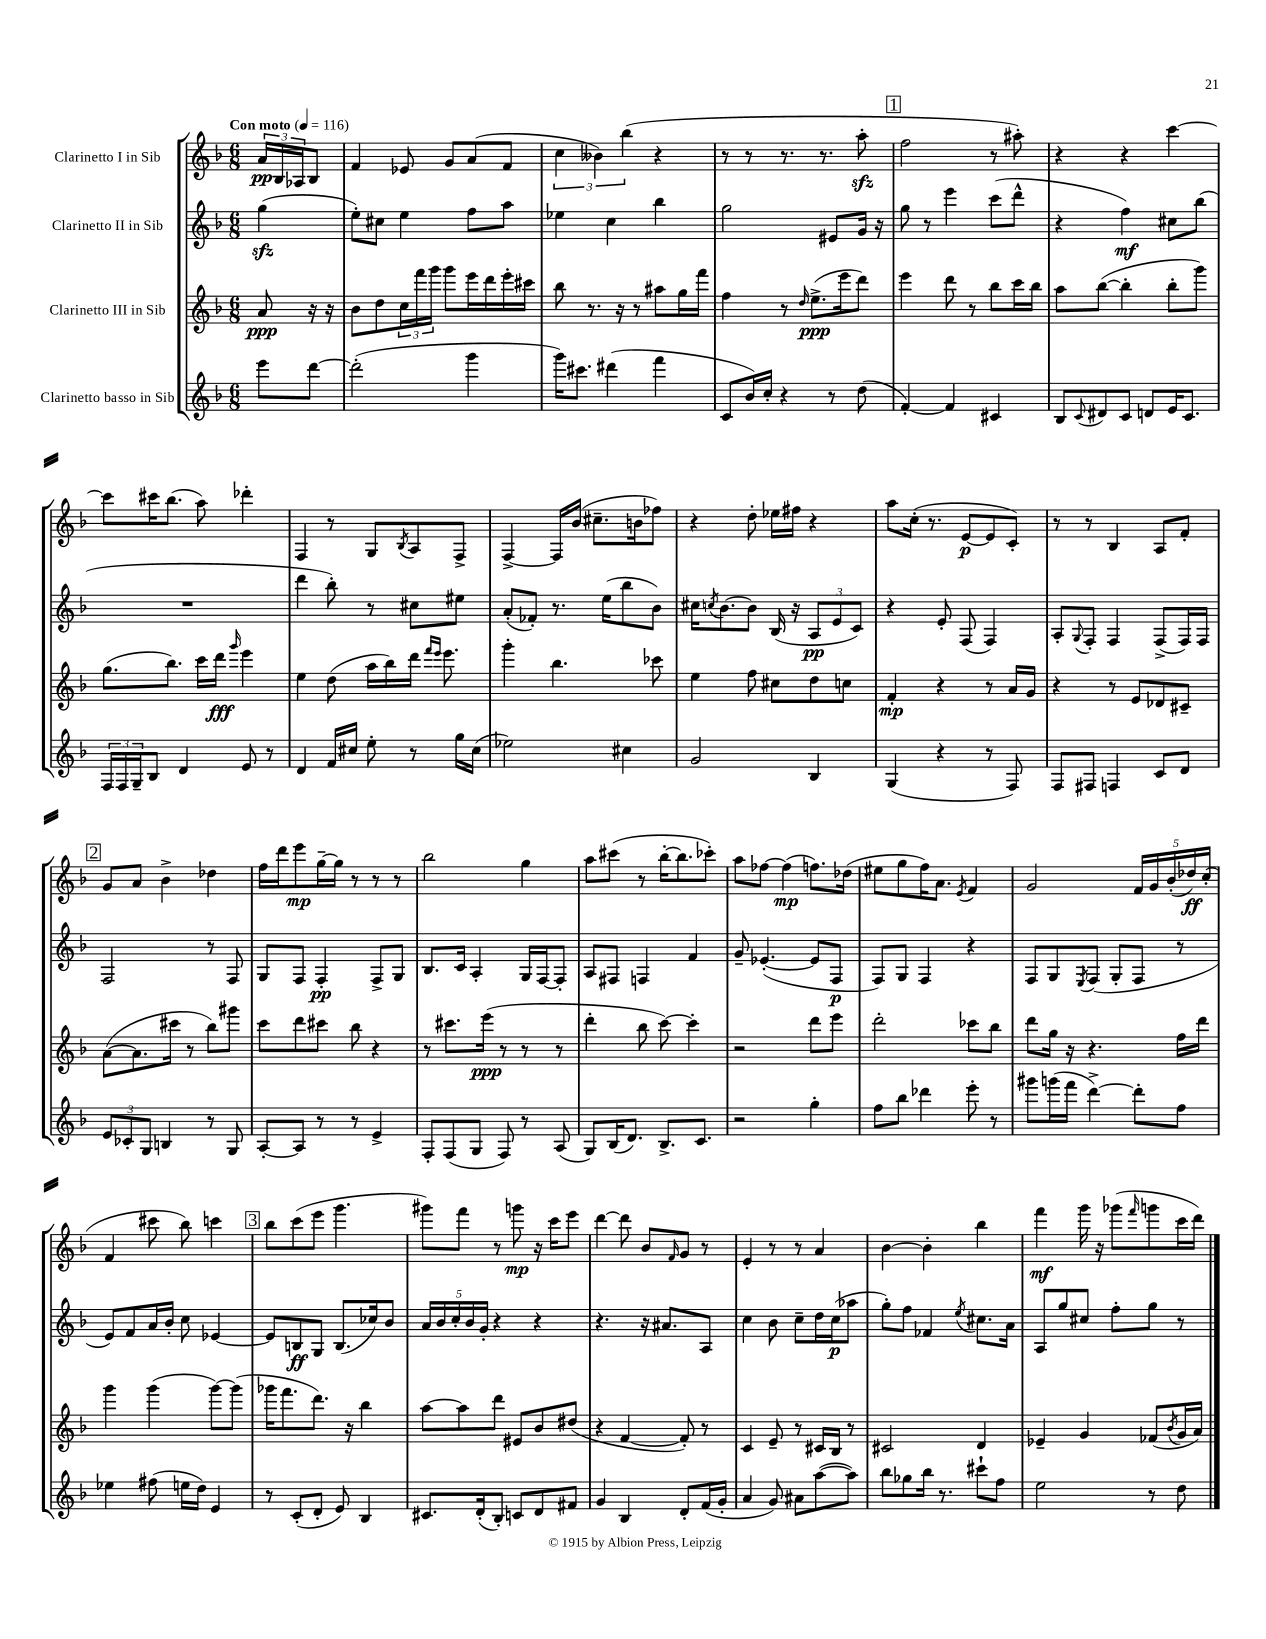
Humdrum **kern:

**kern	**kern	**kern	**kern
*staff4	*staff3	*staff2	*staff1
*clefG2	*clefG2	*clefG2	*clefG2
*k[b-]	*k[b-]	*k[b-]	*k[b-]
*M6/8	*M6/8	*M6/8	*M6/8
*MM116	*MM116	*MM116	*MM116
8eee	8a	(4gg	24a
.	.	.	24B-
.	.	.	24A-
[8ddd	16r	.	8B-
.	16r	.	.
=	=	=	=
(2ddd']	8b-	8ee')	4f
.	8dd	8cc#	.
.	24cc	4ee	8e-
.	24fff	.	.
.	24ggg	.	.
.	8ggg	.	8g
4ggg	16eee	8ff	(8a
.	16ddd	.	.
.	16eee'	8aa	8f
.	16ccc#	.	.
=	=	=	=
16ggg)	8bb-	4ee-	6cc
8.ccc#	.	.	.
.	8.r	.	.
.	.	.	6b--)
(4ddd#	.	4cc	.
.	16r	.	.
.	.	.	(6bb-
.	8r	.	.
4fff	8aa#	4bb-	4r
.	16gg	.	.
.	16fff	.	.
=	=	=	=
8c	4ff	2gg	8r
16b-)	.	.	8r
16cc'	.	.	.
4r	8r	.	8.r
.	16qqdd	.	.
.	(8.ee^	.	.
.	.	.	8.r
8r	.	8e#	.
.	16eee	.	.
(8dd	8ddd)	16g	8aa'
.	.	16r	.
=	=	=	=
[4f')	4eee	8gg	2ff
.	.	8r	.
4f]	8ddd	4eee	.
.	8r	.	.
4c#	8bb-	(8ccc	8r
.	16ccc	8ddd^^	8aa#')
.	16bb-	.	.
=	=	=	=
8B-	8aa	4r	4r
8qqc	.	.	.
8d#	([8bb-	.	.
8c	4bb-']	4ff)	4r
8d	.	.	.
16e	8bb-'	8cc#	[4ccc
8.c	.	.	.
.	8ggg)	(8bb-	.
=	=	=	=
24F	(8.gg	2.r	8ccc]
24F	.	.	.
24G~	.	.	.
8B-	.	.	16ccc#
.	8.bb-)	.	(8.bb-
4d	.	.	.
.	16ccc	.	8aa)
.	16ddd	.	.
.	16qqggg	.	.
8e	4eee	.	4ddd-'
8r	.	.	.
=	=	=	=
4d	4ee	4ddd	4F
16f	(8dd	8bb-')	8r
16cc#	.	.	.
8ee'	16aa	8r	8G
.	16bb-)	.	.
.	.	.	8qB-
8r	16ddd	8cc#	8A
.	16qqfff	.	.
.	16qqeee	.	.
.	8.eee	.	.
16gg	.	8ee#	8F^
(16cc#	.	.	.
=	=	=	=
2ee-)	4ggg'	(8a'	[4F^
.	.	8f-')	.
.	4.bb-	8.r	16F]
.	.	.	(16b-
.	.	.	8.cc#~
.	.	(16ee	.
4cc#	.	8bb-	.
.	.	.	16b
.	8ccc-	8b-)	8ff-)
=	=	=	=
2g	4ee	16cc#	4r
.	.	8qcc	.
.	.	[8.b-	.
.	8ff	8b-]	8dd'
.	8cc#	(16B-	16ee-
.	.	16r	16ff#
4B-	8dd	12A	4r
.	.	12e	.
.	8cc	.	.
.	.	12c)	.
=	=	=	=
(4G	4f'	4r	8aa
.	.	.	(16cc'
.	.	.	8.r
4r	4r	8e'	.
.	.	(8F	[8e
8r	8r	4F)	8e]
8F)	16a	.	8c')
.	16g	.	.
=	=	=	=
8F	4r	8A'	8r
.	.	8qqG	.
8F#	.	8F'	8r
4F	8r	4F	4B-
.	8e	.	.
8c	8d-	(8F^	8A
8d	8c#~	16F)	8f'
.	.	16F	.
=	=	=	=
12e	([8a	2F	8g
12c-'	.	.	.
.	8.a]	.	8a
12G	.	.	.
4B	.	.	4b-^
.	16ccc#	.	.
.	8r	.	.
8r	8bb-)	8r	4dd-
8G	8ggg#	8F	.
=	=	=	=
[8A'	8ccc	8G	16ff
.	.	.	16ddd
8A]	8ddd	8F	8eee
8r	8ccc#	4F'	[16gg~
.	.	.	16gg]
8r	8bb-	.	8r
4e^	4r	8F^	8r
.	.	8G	8r
=	=	=	=
8F'	8r	8.B-	2bb-
(8F	8.ccc#	.	.
.	.	16c	.
8G	.	4A'	.
.	(16eee	.	.
8F)	8r	.	.
8r	8r	16G	4gg
.	.	[16F	.
(8A	8r	8F']	.
=	=	=	=
8G)	4ddd'	8A	8aa
(16B-	.	8F#	(8ccc#
8.d)	.	.	.
.	8bb-	4F	8r
8.B-^	[8ccc)	.	[16bb-'
.	.	.	8.bb-]
.	4ccc']	4f	.
8.c	.	.	.
.	.	.	8ccc-')
=	=	=	=
2r	2r	8g~	8aa
.	.	([4.e-'	[8ff-
.	.	.	(4ff-]
4gg'	8ddd	8e-]	8.ff)
.	8eee	8F	.
.	.	.	(16dd-
=	=	=	=
8ff	2ddd'	8F)	8ee#
8bb-	.	8G	8gg
4ddd-	.	4F	16ff)
.	.	.	8.a
.	.	.	8qe
8eee'	8ccc-	4r	4f
8r	8bb-	.	.
=	=	=	=
8ggg#	8ddd	8F	2g
(16ggg	16gg	8G	.
16fff	16r	.	.
.	.	8qE	.
[4ddd^)	4.r	(8F	.
.	.	8G'	.
8ddd']	.	8F	20f
.	.	.	20g
.	.	.	(20b-'
8ff	16ff	8r	.
.	.	.	20dd-)
.	16ddd	.	.
.	.	.	(20cc'
=	=	=	=
4ee-	4ggg	8e)	4f
.	.	8f	.
(8ff#	(4ggg	16a	8ccc#
.	.	16b-'	.
16ee	.	8cc	8bb-)
16dd)	.	.	.
4e	[8ggg)	[4e-	4ccc
.	(8ggg]	.	.
=	=	=	=
8r	16ggg-	8e-]	8bb-
.	8.fff	.	.
(8c'	.	8B	(8ccc
8d'	8.ddd)	8G	8eee
8e)	.	(8.B	4.ggg
.	16r	.	.
4B-	4bb-	.	.
.	.	16cc-)	.
.	.	8b-	.
=	=	=	=
8.c#	[8aa	20a	8ggg#)
.	.	20b-	.
.	.	20cc'	.
.	8aa]	.	8fff
.	.	20b-	.
(16d'	.	.	.
.	.	20g'	.
8B-')	8ddd	4r	8r
8c	8e#	.	8ggg
8d	8b-	4r	16r
.	.	.	16ccc
8f#	(8dd#	.	8eee
=	=	=	=
4g	4r	4.r	[4ddd
4B-	[4f	.	8ddd]
.	.	16r	8b-
.	.	8.a#	.
.	.	.	16qqf
8d'	8f'])	.	8g
(16f	8r	8A	8r
16g'	.	.	.
=	=	=	=
4a	4c	4cc	4e'
8g)	8e~	8b-	8r
8a#	8r	8cc~	8r
([8aa	16c#	16dd	4a
.	16B-	(16cc	.
8aa])	8r	8aa-	.
=	=	=	=
8bb-	2c#	8gg')	[4b-
8gg-	.	8ff	.
16bb-	.	4f-	4b-']
8.r	.	.	.
.	.	8qee	.
8ccc#`	4d	8.cc#	4bb-
8ff	.	.	.
.	.	16a	.
=	=	=	=
2ee	4e-~	8A	4fff
.	.	8gg	.
.	4g	8cc#	16ggg
.	.	.	16r
.	.	8ff'	(8ggg-
.	.	.	16qqfff
8r	(8f-	8gg	8ggg
.	8qb-	.	.
8dd	16g	8r	16ccc
.	16a)	.	16ddd)
==	==	==	==
*-	*-	*-	*-
